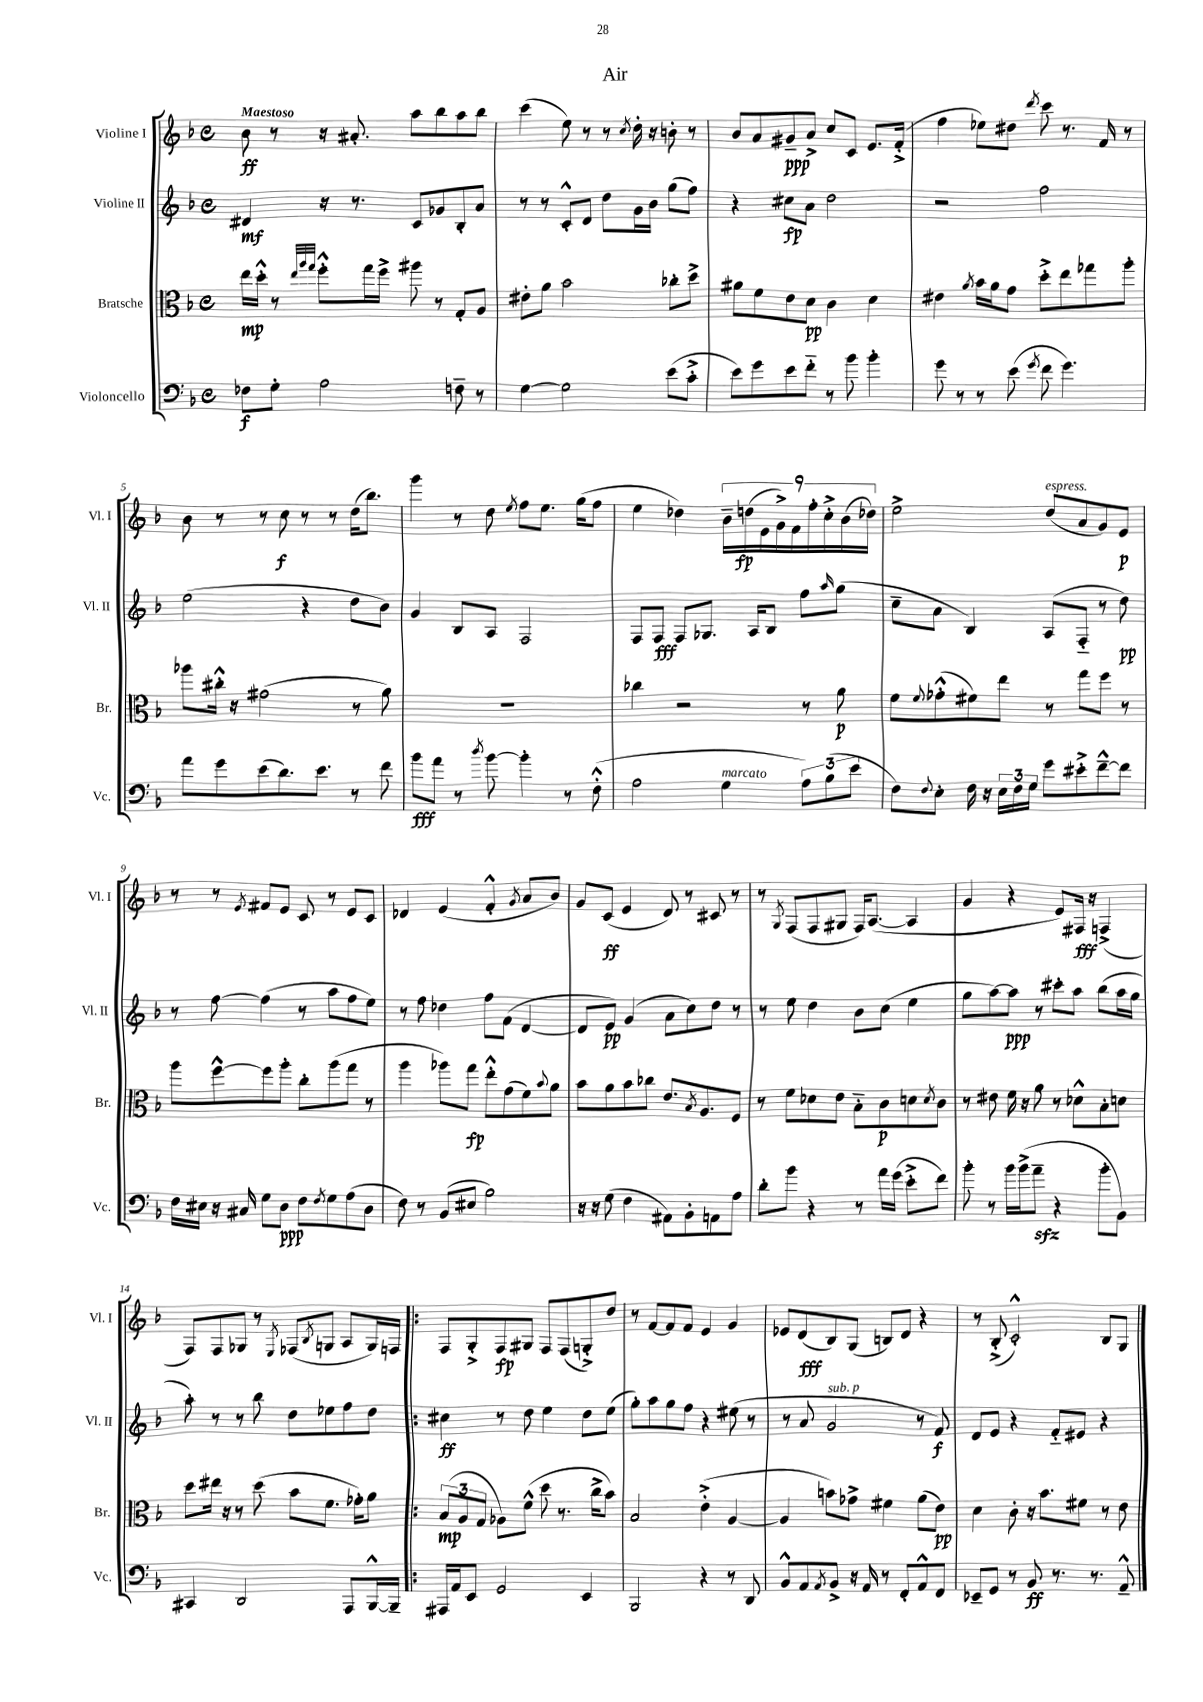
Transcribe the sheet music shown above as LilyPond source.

\header { title = "Air" }
<<
\new StaffGroup <<
\new Staff = "s0" \with { instrumentName = "Violine I" shortInstrumentName = "Vl. I" } {
    \clef treble \key f \major \defaultTimeSignature \time 4/4 \tempo "Maestoso"
    bes'8\ff r8 r16 ais'8.-. a''8 bes''8 a''8 bes''8 |
    c'''4( e''8) r8 r8 \acciaccatura { c''8 } d''16-. r16 b'8-. r8 |
    bes'8 a'8 gis'8--\ppp a'8-> c''8 c'8 e'8. f'16-.->( |
    f''4 ees''8) dis''8 \acciaccatura { d'''8 } c'''8 r8. f'16 r8 |
    bes'8 r8 r8 c''8\f r8 r8 d''16( bes''8.) |
    g'''4 r8 d''8 \acciaccatura { e''8 } f''8 e''8. g''16( f''8 |
    e''4 des''4) \tuplet 9/8 { bes'16-- d''16\fp( e'16 g'16->) f'16 f''16-. c''16-.-> bes'16( des''16) } |
    e''2-> d''8^\markup { \italic "espress." }( a'8 g'8) e'8\p |
    r8 r8 \acciaccatura { e'8 } fis'8 e'8 c'8 r8 e'8 c'8 |
    des'4 e'4( f'4-.-^ \acciaccatura { g'8 } a'8 bes'8) |
    g'8 c'8\ff( e'4 d'8) r8 cis'8 r8 |
    r8 \acciaccatura { g8 } f8( f8 gis8 f16) a8.~( a4 |
    g'4 r4 e'8) fis16\fff r16 f4->( |
    f8) f8 ges8 r8 \acciaccatura { e8 } fes8( \acciaccatura { bes8 } g8 a8 g16) f16 |
    \bar ".|:" f8 g8-.-> f8\fp gis8 f8 f8( g8-.->) d''8 |
    r8 f'8~ f'8 f'8 e'4 g'4 |
    ees'8 d'8\fff( bes8) g8( b8) d'8 r4 |
    r8 bes8-.->( c'2-.-^) bes8 g8 \bar "|." |
}
\new Staff = "s1" \with { instrumentName = "Violine II" shortInstrumentName = "Vl. II" } {
    \clef treble \key f \major \defaultTimeSignature \time 4/4
    dis'4\mf r16 r8. c'8 ges'8 bes8-. a'8 |
    r8 r8 c'8-.-^ d'8 d''8 g'16 bes'16 g''8( f''8) |
    r4 cis''8\fp a'8 d''2 |
    r2 f''2 |
    e''2( r4 d''8 bes'8) |
    g'4 bes8 a8 f2 |
    f8 f8\fff f8 ges8. a16 bes8 f''8 \grace { a''16 } g''8( |
    c''8-- a'8 bes4) a8( f8-_ r8 d''8\pp) |
    r8 f''8~ f''4( r8 a''8 f''8 e''8) |
    r8 f''8 des''4 f''8 f'8( d'4~ |
    d'8 e'8\pp) g'4( a'8 c''8) d''8 r8 |
    r8 e''8 d''4 bes'8 c''8( e''4 |
    g''8 a''8~) a''8\ppp r8 cis'''8-. a''8 bes''8( a''16 g''16 |
    a''8-.) r8 r8 bes''8 d''8 ees''8 f''8 d''8 |
    \bar ".|:" cis''4\ff r8 d''8 e''4 d''8 e''8( |
    g''8-.) a''8 g''8 f''8 r4 eis''8( r8 |
    r8 a'8 g'2^\markup { \italic "sub. p" } r8 f'8\f) |
    d'8 e'8 r4 f'8-_ eis'8 r4 \bar "|." |
}
\new Staff = "s2" \with { instrumentName = "Bratsche" shortInstrumentName = "Br." } {
    \clef alto \key f \major \defaultTimeSignature \time 4/4
    e''16\mp d''16-.-^ r8 \grace { e''32 a''32 g''32 } f''8-.-^ g''16 f''16-> ais''8 r8 g8-. a8 |
    eis'8-. a'8 bes'2 ces''8-. d''8-> |
    ais'8 f'8 e'8 d'8\pp c'4 d'4 |
    eis'4 \acciaccatura { a'8 } bes'16 a'16 g'8 d''8-.-> e''8 ges''8 a''8-. |
    aes''8 cis''16-.-^ r16 gis'2( r8 a'8) |
    R1 |
    ces''4 r2 r8 a'8\p |
    f'8 \appoggiatura { f'8 } ges'8-.-^( fis'8) e''8 r8 g''8 f''8 r8 |
    a''8 f''8~-^ f''8 a''8-. c''8-. a''8( g''8 r8 |
    a''4 aes''8) g''8\fp e''8-.-^ g'8( f'8) \appoggiatura { bes'8 } a'8 |
    bes'8 a'8 bes'8 ces''8 e'8. \acciaccatura { bes8 } a8. f8 |
    r8 f'8 des'8 e'8 bes8-_ c'8\p d'8 \acciaccatura { d'8 } c'8 |
    r8 eis'8 f'16 r16 a'8 r8 des'8-^ bes8-. d'8 |
    d''8 eis''16 r16 r8 d''8( bes'8 f'8. ges'16-.) a'8 |
    \bar ".|:" \tuplet 3/2 { bes8\mp( a8 g8 } aes8) f'8-^( d''8 r8. c''16-> bes'8) |
    bes2 e'4-.->( a4~ |
    a4 b'8) ges'8-> fis'4 a'8( e'8\pp) |
    d'4 c'8-. r16 bes'8. fis'8 r8 e'8 \bar "|." |
}
\new Staff = "s3" \with { instrumentName = "Violoncello" shortInstrumentName = "Vc." } {
    \clef bass \key f \major \defaultTimeSignature \time 4/4
    fes8\f g8-. a2 f8-- r8 |
    g4~ g2 e'8( c'8-.-> |
    e'8) g'8 e'8 f'8-_ r8 bes'8 bes'4-. |
    g'8 r8 r8 e'8( \acciaccatura { g'8 } f'8 g'4.) |
    a'8 g'8 e'8( d'8.) e'8. r8 f'8 |
    bes'8\fff a'8 r8 \acciaccatura { d''8 } bes'8~ bes'4-. r8 f8-.-^( |
    a2 g4^\markup { \italic "marcato" } \tuplet 3/2 { a8) bes8( e'8 } |
    f8) \appoggiatura { f8 } e8-. f16 r16 \tuplet 3/2 { e16 f16 g16 } g'8 eis'8-.-> f'8~---^ f'8 |
    f16 eis16 r16 cis16 g8 d8\ppp f8 \acciaccatura { f8 } g8 a8( d8 |
    f8) r8 bes,8( eis8 bes2) |
    r16 r16 g8( f4 ais,8) bes,8-. a,8 a8 |
    d'8-. bes'8 r4 r8 a'16 g'16( e'8-.-> f'8) |
    bes'8-. r8 bes'16 bes'16->( a'8--\sfz r4 bes'8-. bes,8) |
    cis,4 d,2 a,,8 bes,,16~-^ bes,,16-- |
    \bar ".|:" ais,,16 a,16 e,8 g,2 e,4 |
    bes,,2 r4 r8 d,8 |
    bes,8-^ a,8 \acciaccatura { a,8 } bes,8-> r16 a,16 r8 f,8-. a,8-^ f,8 |
    ees,8-- g,8 r8 bes,8\ff r8. r8. a,8---^ \bar "|." |
}
>>
>>
